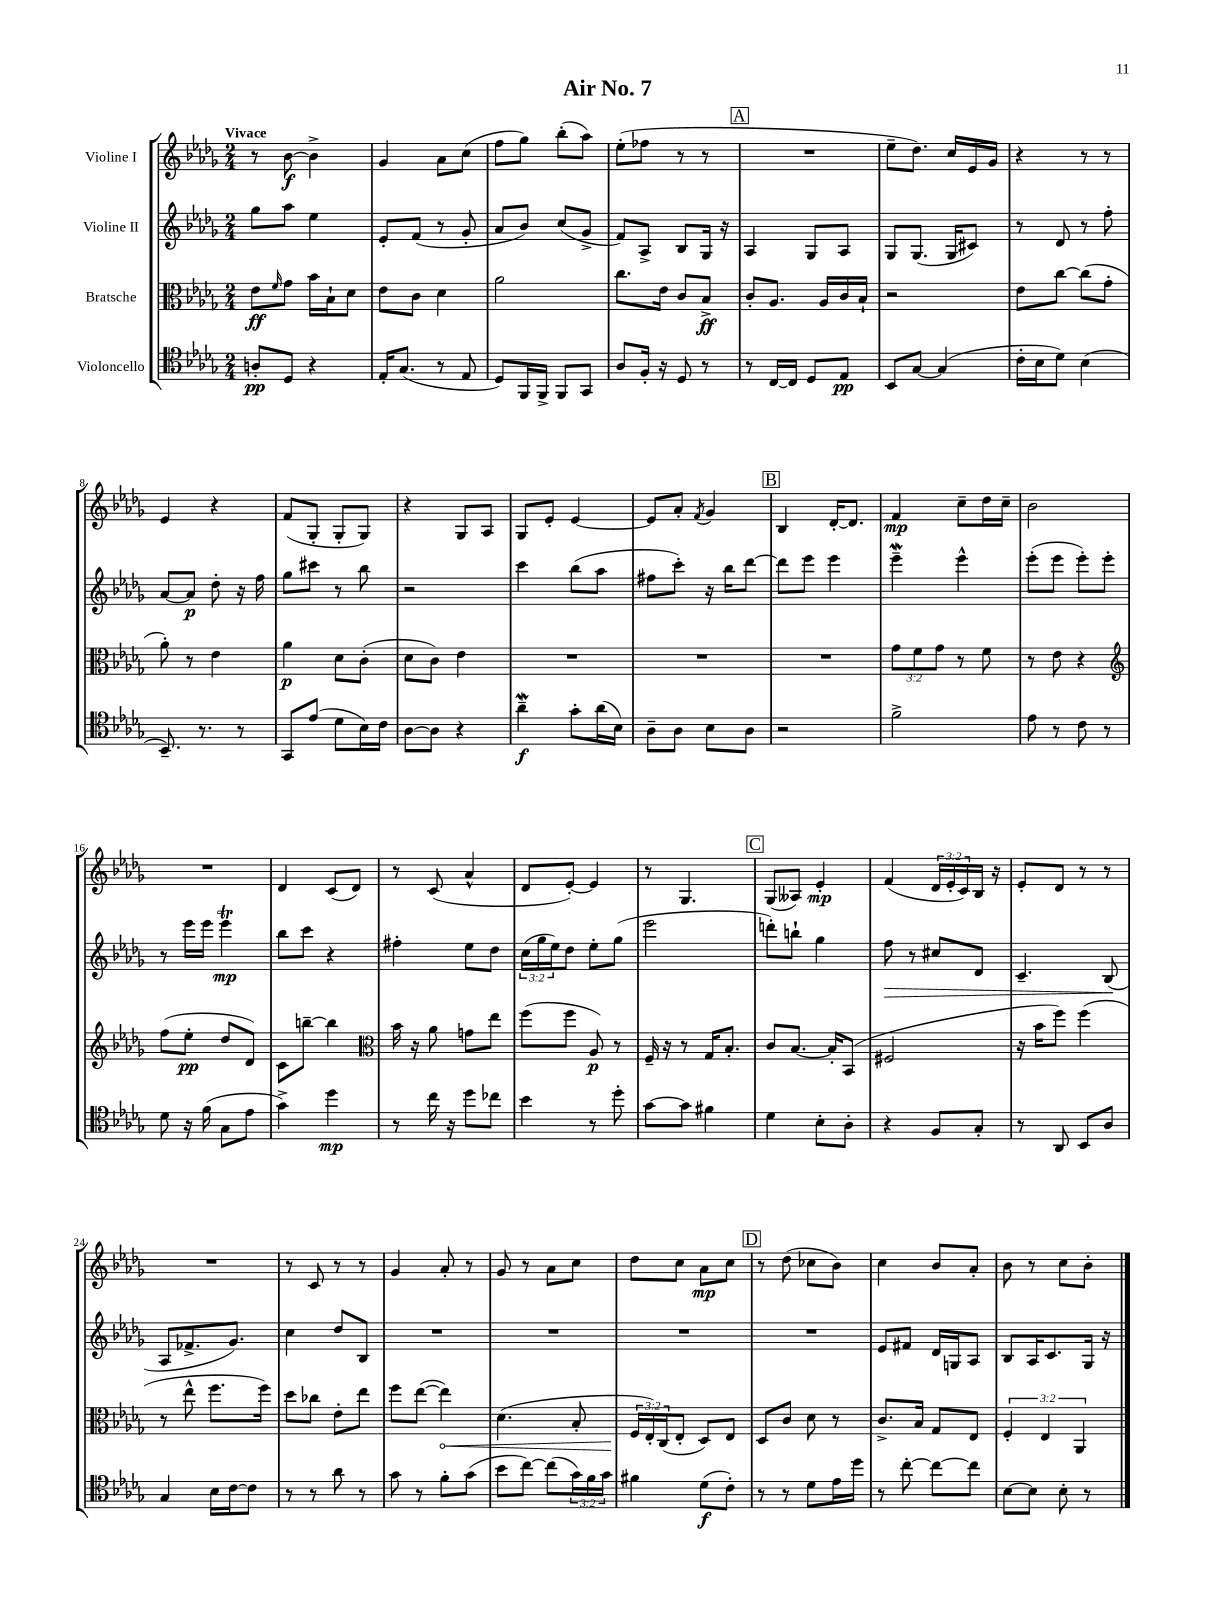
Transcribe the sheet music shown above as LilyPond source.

\header { title = "Air No. 7" }
<<
\new StaffGroup <<
\new Staff = "s0" \with { instrumentName = "Violine I" } {
    \clef treble \key des \major \numericTimeSignature \time 2/4 \override Staff.TupletNumber.text = #tuplet-number::calc-fraction-text \tempo "Vivace"
    r8 bes'8~\f bes'4-> |
    ges'4 aes'8 c''8( |
    f''8 ges''8) bes''8-.( aes''8) |
    ees''8-.( fes''8 r8 r8 |
    \mark \markup { \box "A" } R2 |
    ees''8-- des''8.) c''16 ees'16 ges'16 |
    r4 r8 r8 |
    ees'4 r4 |
    f'8( ges8-. ges8-. ges8) |
    r4 ges8 aes8 |
    ges8 ees'8-. ees'4~ |
    ees'8 aes'8-. \acciaccatura { f'8 } ges'4 |
    \mark \markup { \box "B" } bes4 des'16~-. des'8. |
    f'4\mp c''8-- des''16 c''16-- |
    bes'2 |
    R2 |
    des'4 c'8( des'8) |
    r8 c'8( aes'4-^ |
    des'8 ees'8~-.) ees'4 |
    r8 ges4. |
    \mark \markup { \box "C" } ges8( aeses8) ees'4-.\mp |
    f'4( \tuplet 3/2 { des'16 ees'16-. c'16) } bes16 r16 |
    ees'8-. des'8 r8 r8 |
    R2 |
    r8 c'8 r8 r8 |
    ges'4 aes'8-. r8 |
    ges'8 r8 aes'8 c''8 |
    des''8 c''8 aes'8\mp c''8 |
    \mark \markup { \box "D" } r8 des''8( ces''8 bes'8) |
    c''4 bes'8 aes'8-. |
    bes'8 r8 c''8 bes'8-. \bar "|." |
}
\new Staff = "s1" \with { instrumentName = "Violine II" } {
    \clef treble \key des \major \numericTimeSignature \time 2/4 \override Staff.TupletNumber.text = #tuplet-number::calc-fraction-text
    ges''8 aes''8 ees''4 |
    ees'8-. f'8( r8 ges'8-. |
    aes'8 bes'8) c''8( ges'8-> |
    f'8) aes8-> bes8 ges16 r16 |
    \mark \markup { \box "A" } aes4 ges8 aes8 |
    ges8 ges8.( ges16 cis'8) |
    r8 des'8 r8 f''8-. |
    aes'8~ aes'8\p des''8-. r16 f''16 |
    ges''8 cis'''8 r8 bes''8 |
    r2 |
    c'''4 bes''8( aes''8 |
    fis''8 c'''8-.) r16 bes''16 des'''8~ |
    \mark \markup { \box "B" } des'''8 ees'''8 ees'''4 |
    ees'''4--\mordent ees'''4-^ |
    ees'''8-.( ees'''8 ees'''8-.) ees'''8-. |
    r8 ees'''16 ees'''16 ees'''4\trill\mp |
    bes''8 c'''8 r4 |
    fis''4-. ees''8 des''8 |
    \tuplet 3/2 { c''16( ges''16 ees''16) } des''8 ees''8-. ges''8( |
    ees'''2 |
    \mark \markup { \box "C" } d'''8-.) b''8-! ges''4 |
    f''8\> r8 cis''8 des'8 |
    c'4.-- bes8\!( |
    aes8 fes'8.-> ges'8.) |
    c''4 des''8 bes8 |
    R2 |
    R2 |
    R2 |
    \mark \markup { \box "D" } R2 |
    ees'8 fis'8 des'16 g16 aes8 |
    bes8 aes16 c'8. ges16 r16 \bar "|." |
}
\new Staff = "s2" \with { instrumentName = "Bratsche" } {
    \clef alto \key des \major \numericTimeSignature \time 2/4 \override Staff.TupletNumber.text = #tuplet-number::calc-fraction-text
    ees'8\ff \grace { f'16 } ges'8 bes'16 bes16-! des'8 |
    ees'8 c'8 des'4 |
    aes'2 |
    c''8. ees'16 c'8 bes8->\ff |
    \mark \markup { \box "A" } c'8-. aes8. aes16 c'16 bes16-! |
    r2 |
    ees'8 c''8~ c''8( ges'8-. |
    aes'8-.) r8 ees'4 |
    aes'4\p des'8 c'8-.( |
    des'8 c'8) ees'4 |
    R2 |
    R2 |
    \mark \markup { \box "B" } R2 |
    \tuplet 3/2 { ges'8 f'8 ges'8 } r8 f'8 |
    r8 ees'8 r4 |
    \clef treble f''8( ees''8-.\pp des''8 des'8) |
    c'8 b''8~-- b''4 |
    \clef alto bes'16 r16 aes'8 g'8 ees''8 |
    f''8( f''8 aes8\p) r8 |
    f16-- r16 r8 ges16 bes8.-. |
    \mark \markup { \box "C" } c'8 bes8.~ bes16-. bes,8( |
    fis2 |
    r16 bes'16 f''8) f''4( |
    r8 ees''8-^ f''8. f''16) |
    des''8 ces''8 ees'8-. ees''8 |
    f''8 ees''8~( \once \override Hairpin.circled-tip = ##t ees''4\<) |
    des'4.( bes8-. |
    \tuplet 3/2 { f16\! ees16-.) c16( } ees8-. des8) ees8 |
    \mark \markup { \box "D" } des8 c'8 des'8 r8 |
    c'8.-> bes16 ges8 ees8 |
    \tuplet 3/2 { f4-. ees4 aes,4 } \bar "|." |
}
\new Staff = "s3" \with { instrumentName = "Violoncello" } {
    \clef tenor \key des \major \numericTimeSignature \time 2/4 \override Staff.TupletNumber.text = #tuplet-number::calc-fraction-text
    a8-.\pp des8 r4 |
    ees16-. ges8.( r8 ees8 |
    des8) f,16 f,16-> f,8 ges,8 |
    aes8 f16-. r16 des8 r8 |
    \mark \markup { \box "A" } r8 c16~ c16 des8 ees8\pp |
    bes,8 ges8~ ges4( |
    c'16-. bes16 des'8) bes4( |
    bes,8.--) r8. r8 |
    ges,8 ees'8( des'8 bes16) c'16 |
    aes8~ aes8 r4 |
    aes'4--\mordent\f ges'8-. aes'16( bes16) |
    aes8-- aes8 bes8 aes8 |
    \mark \markup { \box "B" } r2 |
    f'2-> |
    ees'8 r8 c'8 r8 |
    des'8 r16 f'16( ges8 ees'8 |
    ges'4->) des''4\mp |
    r8 c''16 r16 des''8 ces''8 |
    bes'4 r8 des''8-. |
    ges'8~ ges'8 fis'4 |
    \mark \markup { \box "C" } des'4 bes8-. aes8-. |
    r4 f8 ges8-. |
    r8 aes,8 bes,8 aes8 |
    ges4 bes16 c'16~ c'8 |
    r8 r8 aes'8 r8 |
    ges'8 r8 f'8-. ges'8( |
    bes'8 c''8~) c''8( \tuplet 3/2 { ges'16) f'16 ges'16 } |
    fis'4 des'8\f( c'8-.) |
    \mark \markup { \box "D" } r8 r8 des'8 ees'16 des''16 |
    r8 c''8~-. c''8~ c''8 |
    bes8~ bes8 bes8-. r8 \bar "|." |
}
>>
>>
